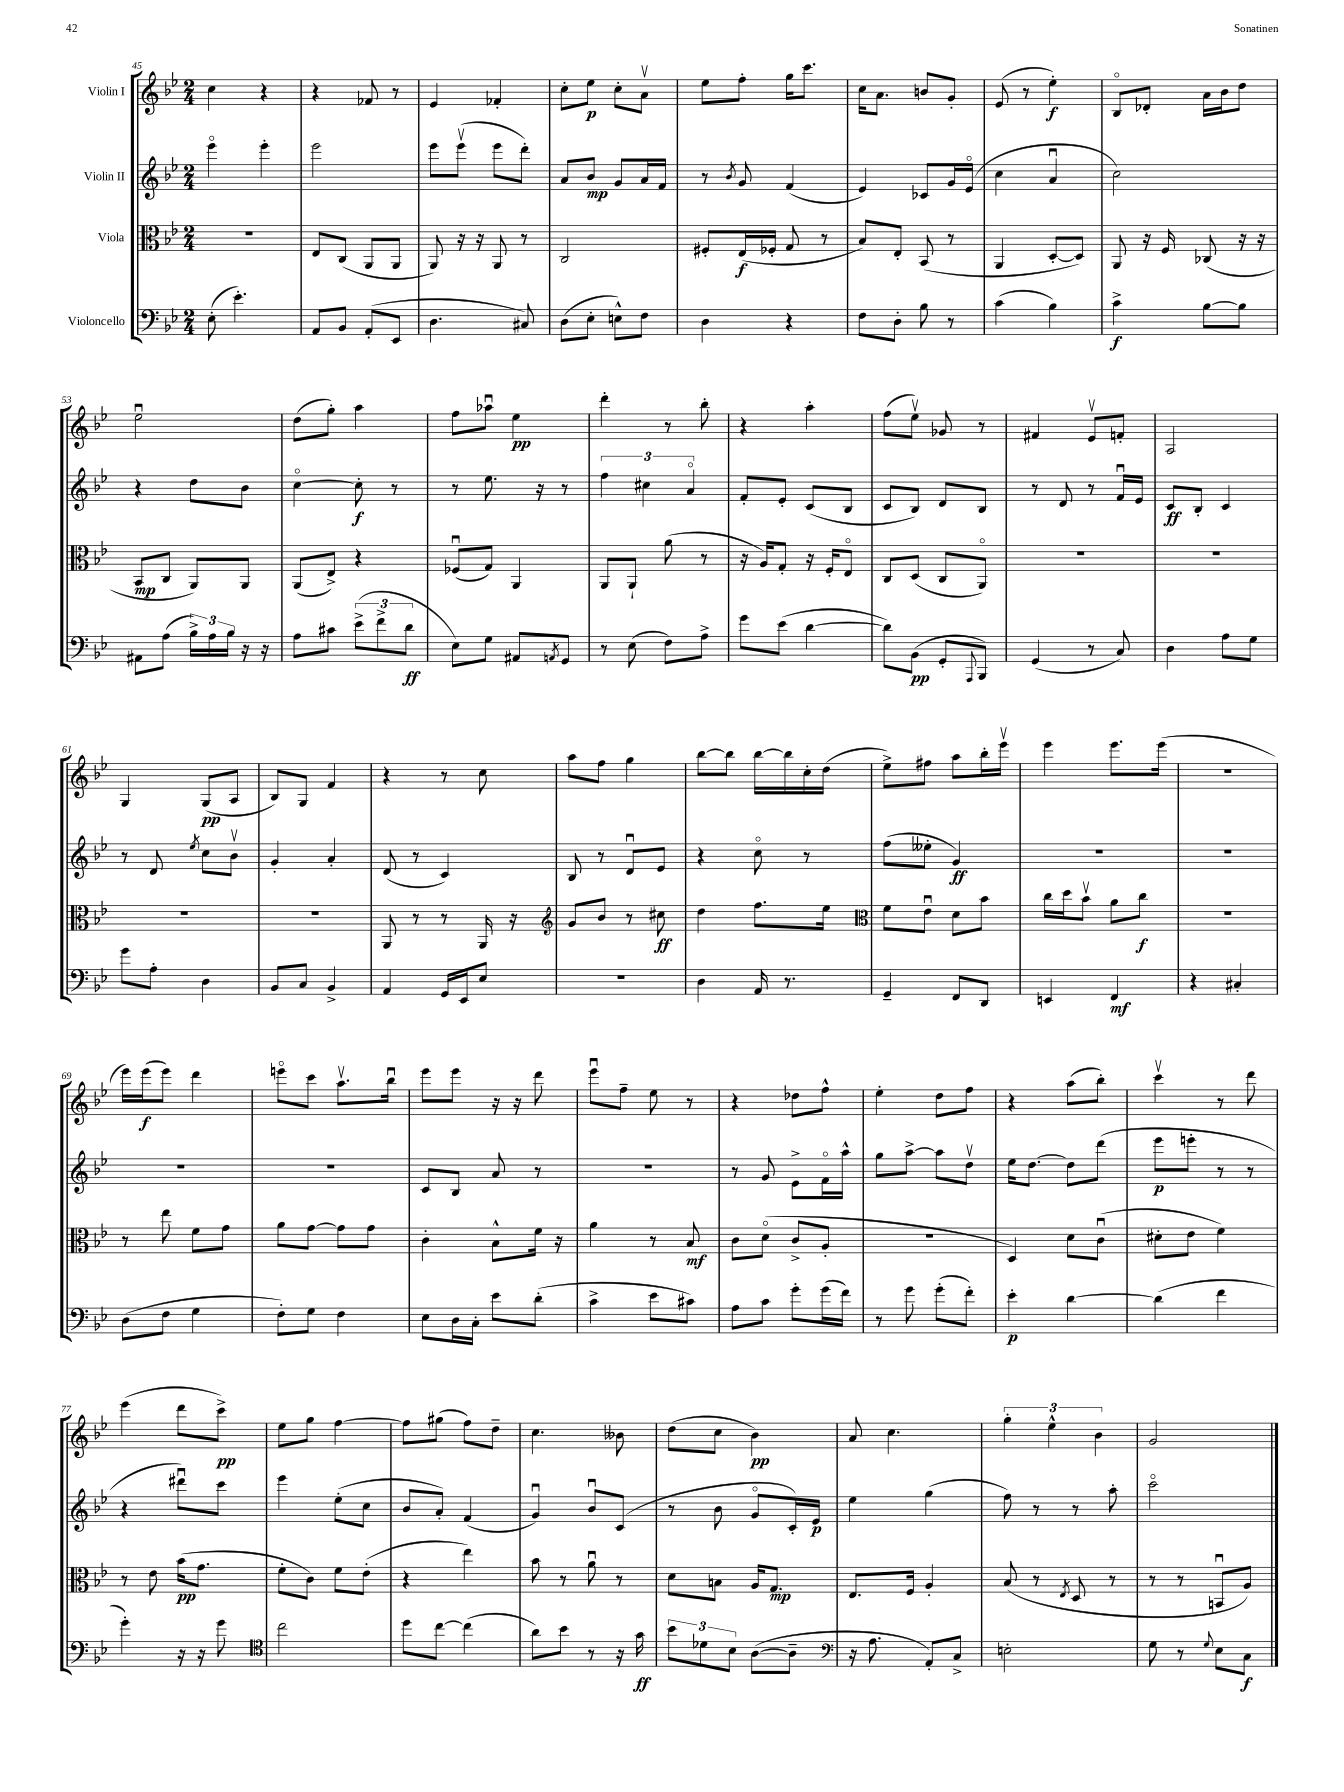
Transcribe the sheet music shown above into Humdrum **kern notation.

**kern	**kern	**kern	**kern
*staff4	*staff3	*staff2	*staff1
*clefF4	*clefC3	*clefG2	*clefG2
*k[b-e-]	*k[b-e-]	*k[b-e-]	*k[b-e-]
*M2/4	*M2/4	*M2/4	*M2/4
(8E-'\	2r	4eee-o\	4cc\
4.e-'\)	.	.	.
.	.	4eee-'\	4r
=	=	=	=
8AA/L	8E-/L	2eee-\	4r
8BB-/J	(8C/J	.	.
(8AA'/L	8AA/L	.	8f-/
8EE-/J	8AA/J	.	8r
=	=	=	=
4.D\	8AA/)	8eee-\L	4e-/
.	16r	(8eee-v\J	.
.	16r	.	.
.	8AA/	8eee-\L	4f-'/
8C#/)	8r	8ddd'\J)	.
=	=	=	=
(8D\L	2C/	8a/L	8cc'\L
8E-'\J	.	8b-/J	8ee-\J
8E^^\L)	.	8g/L	8cc'\L
8F\J	.	16a/L	8av\J
.	.	16f/JJ	.
=	=	=	=
4D\	8F#'/L	8r	8ee-\L
.	.	8qb-/	.
.	(16E-/L	8g/	8ff'\J
.	16F-'/JJ	.	.
4r	8G/	(4f/	16gg\LK
.	.	.	8.ccc\J
.	8r	.	.
=	=	=	=
8F\L	8B-/L)	4e-/)	16cc\LK
.	.	.	8.a\J
8D'\J	8E-'/J	.	.
8B-\	(8BB-/	8c-/L	8b/L
8r	8r	16g/L	8g'/J
.	.	(16e-o/JJ	.
=	=	=	=
(4c\	4AA/	4cc\	(8e-/
.	.	.	8r
4B-\)	[8D'/L	4au/	4ee-'\)
.	8D/]J)	.	.
=	=	=	=
4c^\	8AA/	2cc\)	8B-o/L
.	16r	.	8d-'/J
.	16F/	.	.
[8B-\L	(8C-/	.	16a\LL
.	.	.	16b-\J
8B-\]J	16r	.	8dd\J
.	16r	.	.
=	=	=	=
8AA#\L	8BB-/L	4r	2ee-u\
(8A\J	8C/J	.	.
24B-^\LL)	8AA/L)	8dd\L	.
24A\	.	.	.
24B-\JJ	.	.	.
16r	8AA/J	8b-\J	.
16r	.	.	.
=	=	=	=
8A\L	(8AA/L	[4cco\	(8dd\L
8c#\J	8E-^/J)	.	8gg'\J)
(12e-^\L	4r	8cc'\]	4aa\
12f^\	.	.	.
.	.	8r	.
12d\J	.	.	.
=	=	=	=
8E-\L)	(8F-u/L	8r	8ff\L
8G\J	8G/J)	8.ee-\	8aa-u\J
8AA#/L	4AA/	.	4ee-\
.	.	16r	.
8qAA/	.	.	.
8GG/J	.	8r	.
=	=	=	=
8r	8AA/L	6ff\	4ddd'\
(8E-\	8AA`/J	.	.
.	.	6cc#\	.
8F\L)	(8a\	.	8r
.	.	6ao/	.
8A^\J	8r	.	8bb-'\
=	=	=	=
8g\L	16r	8f'/L	4r
.	16A/LK)	.	.
(8e-\J	8G'/J	8e-'/J	.
[4d\	16r	(8c/L	4aa'\
.	16F'/LK	.	.
.	8E-o/J	8B-/J	.
=	=	=	=
8d\]L)	8C/L	8c/L	(8ff\L
(8BB-\J	(8D/J	8B-/J)	8ee-v\J)
8GG'/L	8C/L	8d/L	8g-/
8qqAAA/	.	.	.
8BBB-/J)	8AAo/J)	8B-/J	8r
=	=	=	=
(4GG/	2r	8r	4f#/
.	.	8d/	.
8r	.	8r	8e-v/L
8C/)	.	16fu/LL	8f'/J
.	.	16e-/JJ	.
=	=	=	=
4D\	2r	8c/L	2A/
.	.	8B-'/J	.
8A\L	.	4c/	.
8G\J	.	.	.
=	=	=	=
8g\L	2r	8r	4G/
8A'\J	.	8d/	.
.	.	8qee-/	.
4D\	.	8cc\L	(8G/L
.	.	8b-v\J	8A/J
=	=	=	=
8BB-/L	2r	4g'/	8B-/L)
8C/J	.	.	8G/J
4BB-^/	.	4a'/	4f/
=	=	=	=
4AA/	8AA/	(8d/	4r
.	8r	8r	.
16GG/LL	8r	4c/)	8r
16EE-/J	.	.	.
8E-/J	16AA/	.	8cc\
.	16r	.	.
=	=	=	=
*	*clefG2	*	*
2r	8g/L	8B-/	8aa\L
.	8b-/J	8r	8ff\J
.	8r	8du/L	4gg\
.	8cc#\	8e-/J	.
=	=	=	=
4D\	4dd\	4r	[8bb-\L
.	.	.	8bb-\]J
16AA/	8.ff\L	8cco\	[16bb-\LL
8.r	.	.	16bb-\]
.	.	8r	16cc'\
.	16ee-\Jk	.	(16dd\JJ
=	=	=	=
*	*clefC3	*	*
4GG~/	8f\L	(8ff\L	8ee-^\L)
.	8e-u\J	8ee--'\J	8ff#\J
8FF/L	8d\L	4g/)	8aa\L
8DD/J	8b-\J	.	16bb-'\L
.	.	.	16eee-v\JJ
=	=	=	=
4EE/	16cc\LL	2r	4eee-\
.	16dd\J	.	.
.	8b-v\J	.	.
4FF/	8a\L	.	8.eee-\L
.	8cc\J	.	.
.	.	.	(16eee-\Jk
=	=	=	=
4r	2r	2r	2r
4C#'/	.	.	.
=	=	=	=
(8D\L	8r	2r	16eee-\LL)
.	.	.	(16eee-\J
8F\J	8ee-\	.	8eee-\J)
4G\	8f\L	.	4ddd\
.	8g\J	.	.
=	=	=	=
8F'\L)	8a\L	2r	8eeeo\L
8G\J	[8g\J	.	8ccc\J
4F\	8g\]L	.	8.aav\L
.	8g\J	.	.
.	.	.	16bb-u\Jk
=	=	=	=
8E-\L	4c'\	8c/L	8eee-\L
16D\L	.	8B-/J	8eee-\J
16C'\JJ	.	.	.
8e-\L	8B-^^\L	8a/	16r
.	.	.	16r
(8d'\J	16f\Jk	8r	8ddd\
.	16r	.	.
=	=	=	=
4c^\	4a\	2r	8eee-u\L
.	.	.	8ff~\J
8e-\L	8r	.	8ee-\
8c#\J)	8B-/	.	8r
=	=	=	=
8A\L	8c\L	8r	4r
8c\J	(8do\J	8g/	.
8g'\L	8c^/L	8e-^\L	8dd-\L
(16g\L	8A'/J	16fo\L	8ff^^\J
16f\JJ)	.	16aa^^\JJ	.
=	=	=	=
8r	2r	8gg\L	4ee-'\
8g\	.	[8aa^\J	.
(8g'\L	.	8aa\]L	8dd\L
8f'\J)	.	8ddv\J	8ff\J
=	=	=	=
4e-'\	4D/)	16ee-\LK	4r
.	.	[8.dd\J	.
[4d\	8d\L	8dd\]L	(8aa\L
.	(8cu\J	(8ddd\J	8bb-'\J)
=	=	=	=
(4d\]	8d#'\L	8eee-\L	4cccv\
.	8e-\J	8eee'\J	.
4f\	4f\)	8r	8r
.	.	8r	8ddd\
=	=	=	=
4g'\)	8r	4r	(4eee-\
.	8e-\	.	.
16r	(16b-\LK	8ddd#u\L)	8ddd\L
16r	8.g\J	.	.
8g\	.	8ccc\J	8ccc^\J)
=	=	=	=
*clefC4	*	*	*
2cc\	8f'\L	4eee-\	8ee-\L
.	8c\J)	.	8gg\J
.	8f\L	(8ee-'\L	[4ff\
.	(8e-'\J	8cc\J	.
=	=	=	=
8dd\L	4r	8b-/L	8ff\]L
[8cc\J	.	8a'/J)	(8gg#\J
(4cc\]	4ee-\)	(4f/	8ff\L)
.	.	.	8dd~\J
=	=	=	=
8a\L)	8b-\	4gu/)	4.cc\
8b-\J	8r	.	.
8r	8au\	8b-u/L	.
16r	8r	(8c/J	8b--\
16g\	.	.	.
=	=	=	=
12b-\L	8d\L	8r	(8dd\L
12d-\	.	.	.
.	8B\J	8b-\	8cc\J
12B-\J	.	.	.
([8A\L	16A/LK	8go/L	4b-\)
.	8.G/J	.	.
8A~\]J	.	16c'/L)	.
.	.	16e-/JJ	.
=	=	=	=
*clefF4	*	*	*
16r	8.E-/L	4ee-\	8a/
8.A\	.	.	.
.	.	.	4.cc\
.	16F/Jk	.	.
8AA'/L)	4A'/	(4gg\	.
8C^/J	.	.	.
=	=	=	=
2E'\	(8B-/	8ff\)	6gg'\
.	8r	8r	.
.	.	.	6ee-^^\
.	8qE-/	.	.
.	8D/	8r	.
.	.	.	6b-\
.	8r	8aa'\	.
=	=	=	=
8G\	8r	2ccco\	2g/
8r	8r	.	.
8qqG/	.	.	.
8E-\L	8BBu/L	.	.
8C\J	8A/J)	.	.
==	==	==	==
*-	*-	*-	*-
